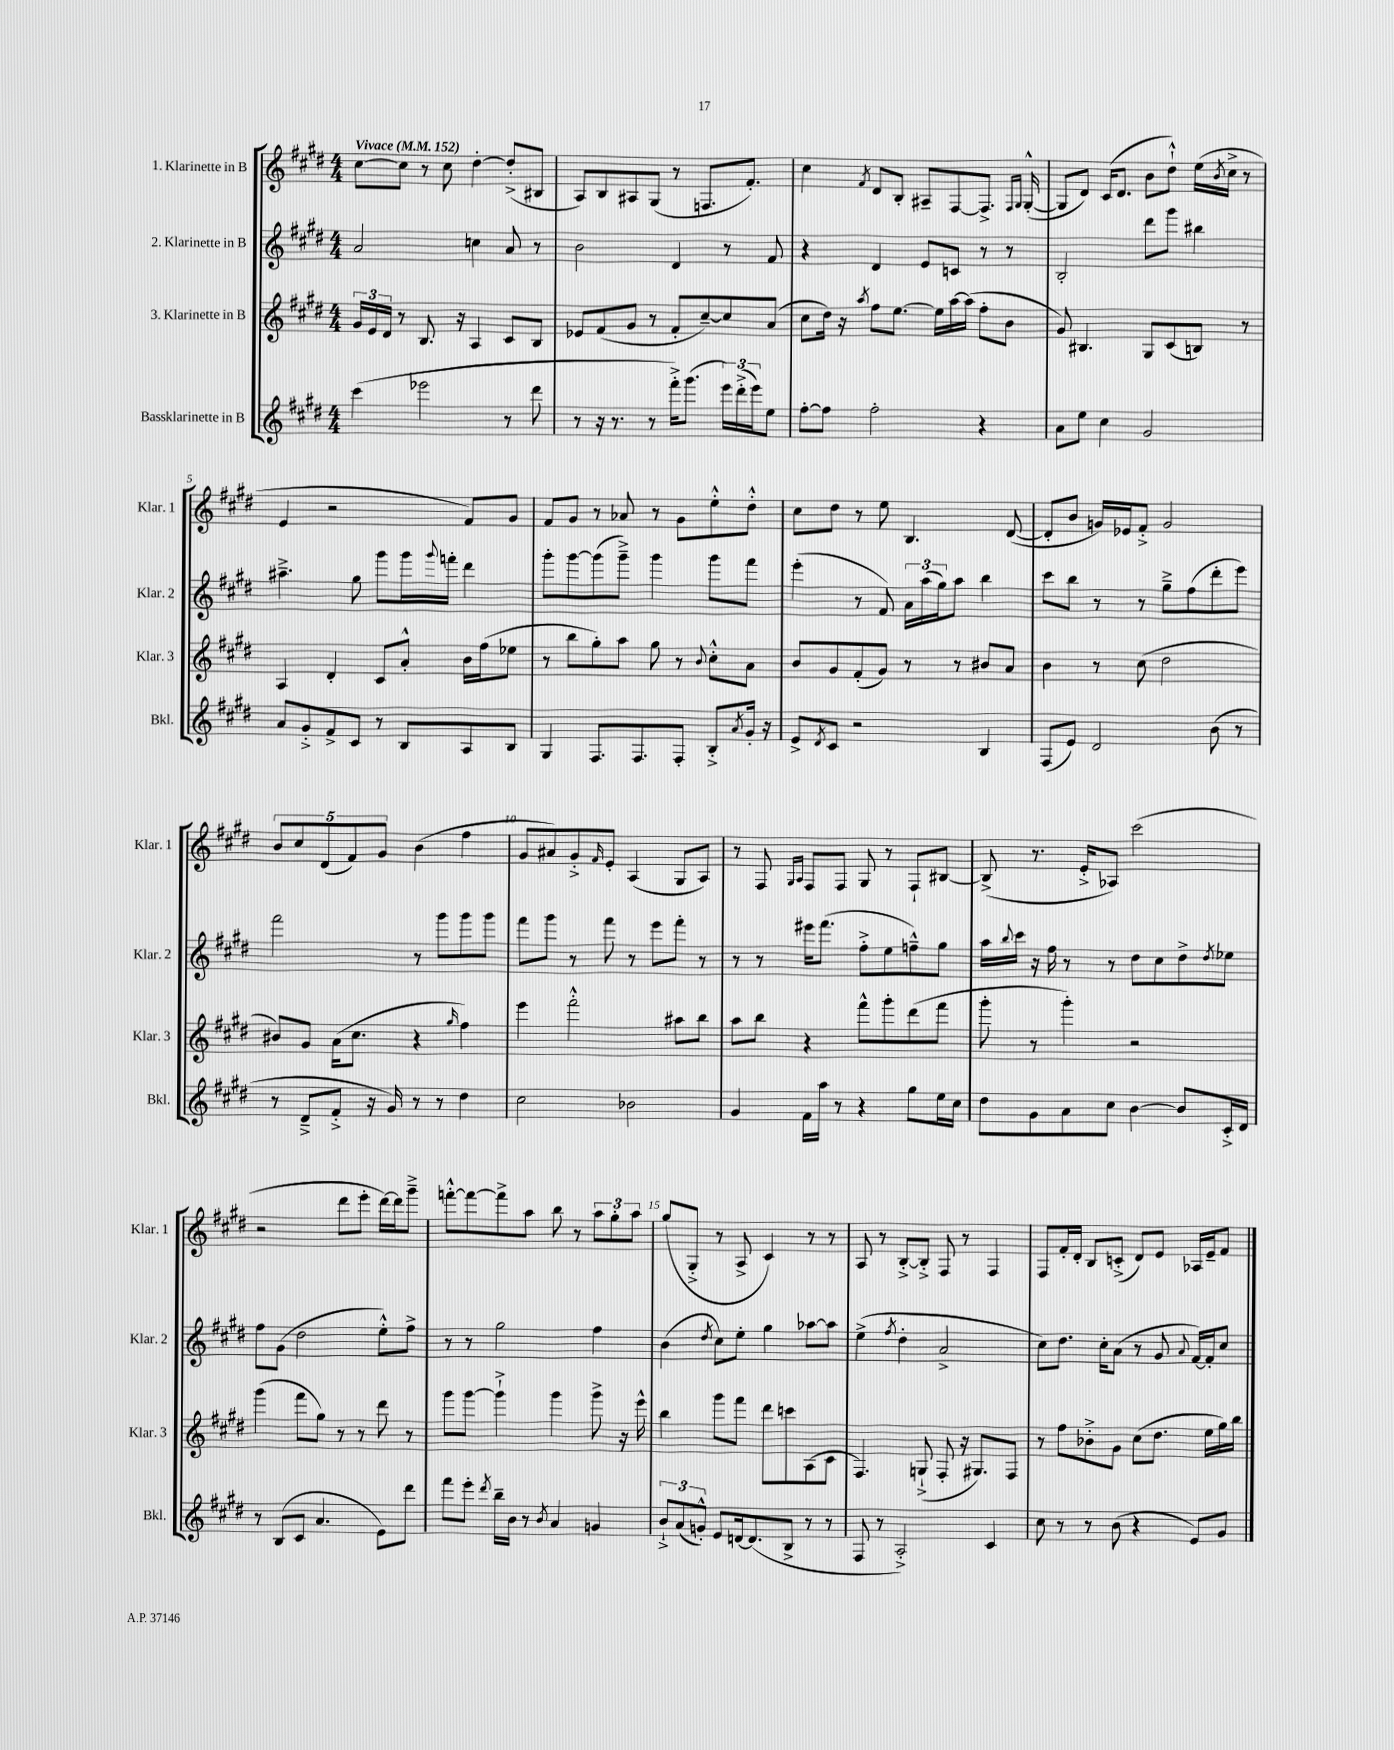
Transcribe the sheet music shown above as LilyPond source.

<<
\new StaffGroup <<
\new Staff = "s0" \with { instrumentName = "1. Klarinette in B" shortInstrumentName = "Klar. 1" } {
    \clef treble \key e \major \numericTimeSignature \time 4/4 \tempo "Vivace" 4 = 152
    cis''8~ cis''8 r8 cis''8 dis''4~-. dis''8-.->( bis8 |
    a8) b8 ais8 gis8( r8 f8. fis'8.-.) |
    cis''4 \acciaccatura { fis'8 } dis'8 b8-. ais8-- fis8~ fis8.-> \grace { fis16 gis16 } gis16~-.-^( |
    gis8 dis'8) cis'16( dis'8. b'8 dis''8-!-^) e''16( \acciaccatura { b'8 } cis''16-> r8 |
    e'4 r2 fis'8) gis'8 |
    fis'8 gis'8 r8 aes'8 r8 gis'8 e''8-.-^ dis''8-.-^ |
    cis''8 dis''8 r8 e''8 b4. dis'8~( |
    dis'8-. b'8 g'16) ees'16 fis'8-.-> g'2 |
    \tuplet 5/4 { b'8 cis''8 dis'8( fis'8) gis'8 } b'4( fis''4 |
    gis'8 ais'8) gis'8-.-> \grace { fis'16 } e'8-. a4( gis8 a8) |
    r8 fis8 \grace { gis16 a16 } fis8 fis8 gis8 r8 fis8-! bis8~ |
    bis8->( r8. e'16-.-> aes8) cis'''2( |
    r2 dis'''8 e'''8-. dis'''16~) dis'''16 gis'''8---> |
    f'''8~-.-^ f'''8~ f'''8-> a''8 b''8 r8 \tuplet 3/2 { a''8 gis''8-. a''8 } |
    gis''8( gis8-.-> r8 a8-> cis'4) r8 r8 |
    a8 r8 b8~-.-> b8-.-> fis8 r8 fis4 |
    fis8 fis'16-. dis'16-. b8 c'8-.->( dis'8) e'8 aes16 e'16-- fis'8 \bar "|." |
}
\new Staff = "s1" \with { instrumentName = "2. Klarinette in B" shortInstrumentName = "Klar. 2" } {
    \clef treble \key e \major \numericTimeSignature \time 4/4
    a'2 c''4 a'8 r8 |
    b'2 dis'4 r8 fis'8 |
    r4 dis'4 e'8 c'8 r8 r8 |
    b2-. dis'''8 gis'''8 bis''4 |
    ais''4.---> gis''8 gis'''8 gis'''16 \appoggiatura { gis'''8 } f'''16-. dis'''4 |
    gis'''8-. gis'''8~ gis'''8( gis'''8--->) gis'''4 gis'''8 fis'''8 |
    e'''4-.( r8 fis'8) \tuplet 3/2 { a'16 a''16( gis''16) } a''8 b''4 |
    cis'''8 b''8 r8 r8 gis''8---> fis''8( dis'''8-. e'''8) |
    fis'''2 r8 gis'''8 gis'''8 gis'''8 |
    fis'''8 gis'''8 r8 fis'''8 r8 e'''8 fis'''8-. r8 |
    r8 r8 eis'''16 fis'''8.( fis''8-.-> e''8 f''8---^) gis''8 |
    a''16 \appoggiatura { b''8 } cis'''16 r16 fis''16 r8 r8 dis''8 cis''8 dis''8-> \acciaccatura { dis''8 } ees''8 |
    fis''8 gis'8( dis''2 e''8-.-^) fis''8-> |
    r8 r8 gis''2 fis''4 |
    b'4( \acciaccatura { dis''8 } cis''8) e''8-. gis''4 aes''8~ aes''8 |
    e''4->( \acciaccatura { fis''8 } dis''4-. a'2-> |
    cis''8) dis''8. cis''16-. a'8( r8 gis'8 \appoggiatura { a'8 } fis'16~) fis'16-. cis''8 \bar "|." |
}
\new Staff = "s2" \with { instrumentName = "3. Klarinette in B" shortInstrumentName = "Klar. 3" } {
    \clef treble \key e \major \numericTimeSignature \time 4/4
    \tuplet 3/2 { gis'16 e'16 dis'16 } r8 b8. r16 a4 cis'8 b8 |
    ees'8 fis'8( gis'8 r8 fis'8-. cis''8~--) cis''8 a'8( |
    cis''8 dis''16) r16 \acciaccatura { a''8 } fis''8 e''8.~ e''16 a''16~ a''16( fis''8-. b'8 |
    gis'8) bis4. gis8 cis'8( b8) r8 |
    a4 dis'4-. cis'8 a'8-.-^ b'16 fis''16( ees''8 |
    r8 b''8 gis''8-.) a''8 gis''8 r8 \appoggiatura { b'8 } cis''8-.-^ a'8 |
    b'8 gis'8 fis'8-.( gis'8) r8 r8 bis'8 a'8 |
    b'4 r8 cis''8( dis''2 |
    bis'8) gis'8 a'16( cis''8. r4 \grace { gis''16 } fis''4) |
    e'''4 fis'''2-.-^ ais''8 b''8 |
    a''8 b''8 r4 fis'''8-^ gis'''8-. dis'''8( fis'''8 |
    gis'''8-. r8 gis'''4-.) r2 |
    gis'''4( fis'''8 gis''8) r8 r8 dis'''8 r8 |
    gis'''8 gis'''8~ gis'''4-!-> gis'''4 gis'''8-> r16 e'''16-^ |
    b''4 gis'''8 fis'''8 dis'''8 c'''8 a8( cis'8 |
    fis4.) g8-!->( fis8-. r16 gis8.) fis8 |
    r8 fis''8 bes'8-.-> gis'8 cis''8( dis''8. e''16 gis''16) b''16 \bar "|." |
}
\new Staff = "s3" \with { instrumentName = "Bassklarinette in B" shortInstrumentName = "Bkl." } {
    \clef treble \key e \major \numericTimeSignature \time 4/4
    cis'''4( ees'''2 r8 dis'''8 |
    r8 r16 r8. r8 fis'''16-.->) gis'''8.( \tuplet 3/2 { e'''16) dis'''16-.->( e'''16) } e''8 |
    fis''8~-. fis''8 fis''2-. r4 |
    a'8 e''8 cis''4 gis'2 |
    a'8 gis'8-.-> fis'8-> cis'8 r8 b8 a8 b8 |
    gis4 fis8. fis8. fis8-. b8-.-> \acciaccatura { a'8 } gis'16-. r16 |
    e'8-> \acciaccatura { dis'8 } cis'8 r2 b4 |
    fis8( e'8) dis'2 b'8( r8 |
    r8 dis'8---> fis'8-.-> r16 gis'16) r8 r8 dis''4 |
    cis''2 bes'2 |
    gis'4 fis'16 a''16 r8 r4 gis''8 e''16 cis''16 |
    dis''8 gis'8 a'8 cis''8 b'4~ b'8 cis'16-.-> dis'16 |
    r8 b8( cis'8 a'4. e'8) dis'''8 |
    fis'''8 e'''8-. \acciaccatura { dis'''8 } b''16-- b'16 r8 \acciaccatura { b'8 } a'4 g'4 |
    \tuplet 3/2 { b'8-!-> a'8( g'8-.-^) } e'8 d'16~ d'8.( b8-> r8 r8 |
    fis8 r8 a2-.->) cis'4 |
    cis''8 r8 r8 b'8( r4 e'8) gis'8 \bar "|." |
}
>>
>>
\layout { \context { \Score \override BarNumber.break-visibility = ##(#f #t #t) barNumberVisibility = #(every-nth-bar-number-visible 5) } }
